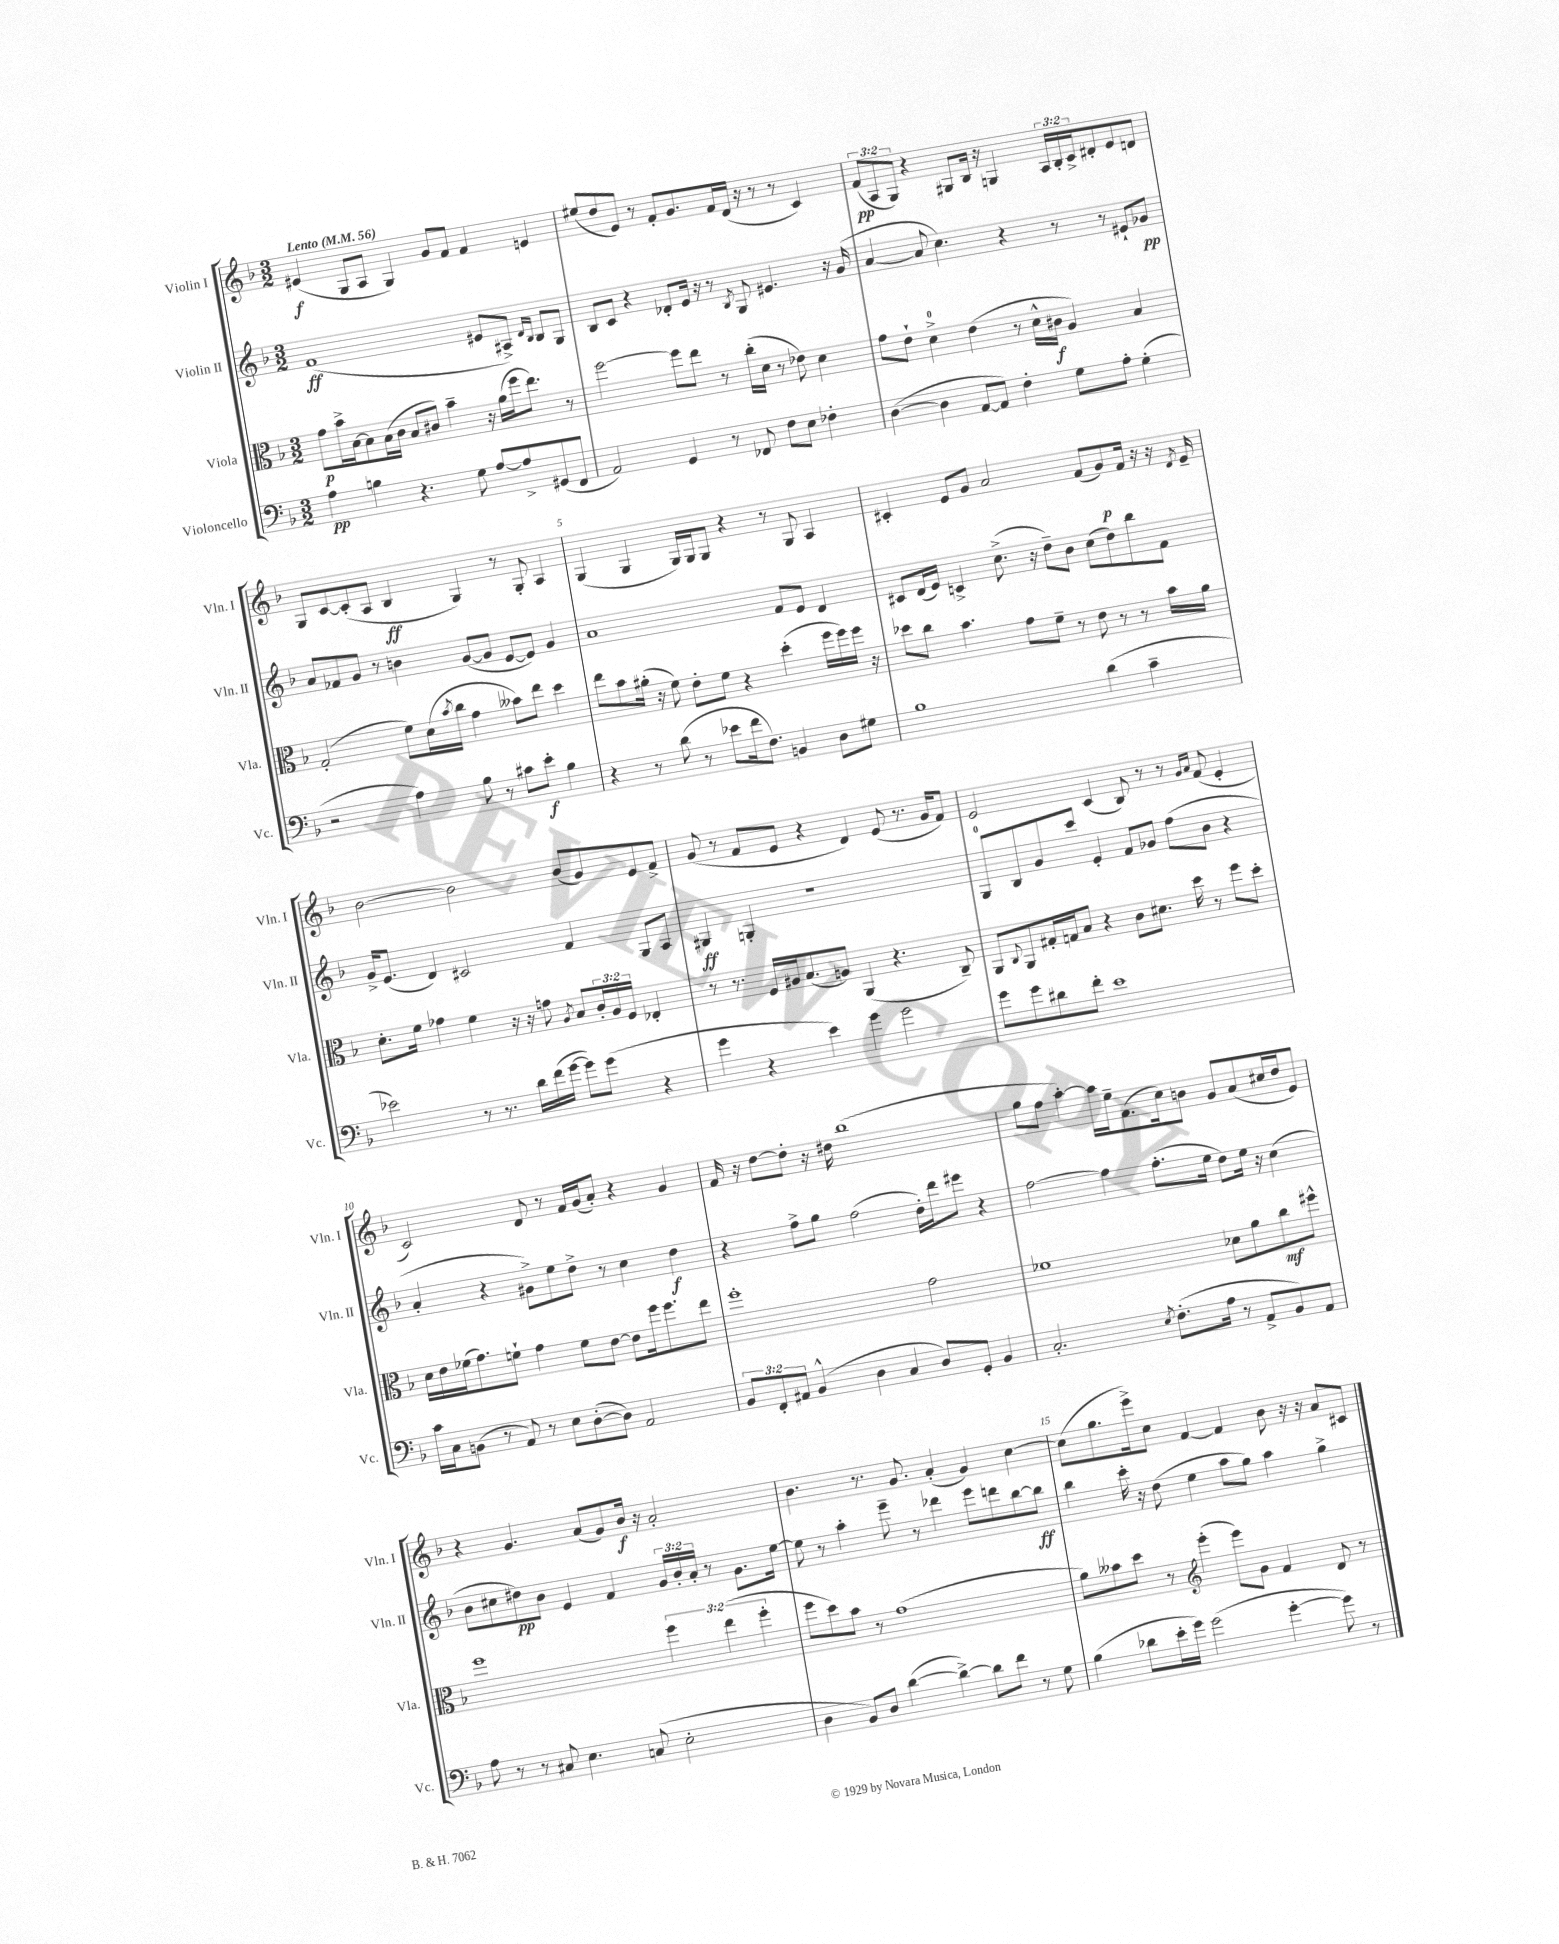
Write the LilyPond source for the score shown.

<<
\new StaffGroup <<
\new Staff = "s0" \with { instrumentName = "Violin I" shortInstrumentName = "Vln. I" } {
    \clef treble \key f \major \numericTimeSignature \time 3/2 \override Staff.TupletNumber.text = #tuplet-number::calc-fraction-text \tempo "Lento" 4 = 56
    eis'4\f( g8 a8 g4) g'8 f'8 f'4 e'4 |
    eis''8( d''8 e'8) r8 f'8-. g'8. f'16 d'16( r16 r8 r8 c'4) |
    \tuplet 3/2 { f'8\pp( a8 g8) } r4 gis8 bes16 r16 g4 \tuplet 3/2 { a16 bes16-. c'16-> } dis'8-. e'8 d'8 |
    g8 c'8~ c'8-.( a8 bes4\ff g4) r8 g8-. a4 |
    g4( g4 g16) g16 g8 r4 r8 g8 a4 |
    cis'4-. e'8 g'8 a'2 f'8( g'8\p) f'16 r16 r16 \acciaccatura { d'8 } e'16-- |
    bes'2~ bes'2 bes'8( g'8) e'8 f'8-> |
    g'8( r8 f'8 e'8 r4 d'4) e'8( r8. g'16 f'8) |
    e'2 c'4( bes8) r8 r8 \grace { g'16 a'16 } f'8( e'4-. |
    c'2) d'8 r8 f'16 g'16( a'8-.) r4 g'4 |
    f'16 r16 d''8~ d''8-. r16 dis''16 bes''1( |
    g''8 f''8 a''4~-.) a''16 e''16-- f'8.( c''16) b'8 g'8 a'8( cis''16 d''16 e'8) |
    r4 g'4. a'8( g'8) bes'16\f r16 a'2-. |
    bes'4. r8. g'8. a'4-.( g'4) c''4~ |
    c''8( g''8. e'''16->) c''8 f'4~ f'4 bes'8 r16 r16 a'8 cis'8 \bar "|." |
}
\new Staff = "s1" \with { instrumentName = "Violin II" shortInstrumentName = "Vln. II" } {
    \clef treble \key f \major \numericTimeSignature \time 3/2 \override Staff.TupletNumber.text = #tuplet-number::calc-fraction-text
    f'1\ff( eis'8 ais8->) \grace { d'16 bes16 } bes8 g8 |
    bes8 c'8 r4 des'8-. e'16 r16 r8 \acciaccatura { bes8 } g8 eis'4. r16 g'16( |
    a'4~ a'8 c''4.) r4 r8 r8 eis'8-! ges'8\pp |
    a'8 fes'8 g'8 r8 b'4 g'8~( g'8 e'8~ e'8) g'4 |
    a'1 f'8 e'8 d'4 |
    cis'8 d'16( e'16) c'4-> c''8.->( r16 d''8--) bes'8 c''8( d''8) bes''8 f'8 |
    g'16-> e'8.( d'4) cis'2 f'4 g8 a8 |
    gis4\ff g4-. r1 |
    g8-0 bes8 g'8 c'''8 e'4-. f'8 ges'8 f''8( bes'8 r4 |
    a'4-. r4 gis'8->) e''8 d''8-> r8 c''4 d''4\f |
    r4 f''8-> g''8 f''2( d''16-.) d'''16 eis'''8 r4 |
    f''2~ f''4 f''8.-.( e''16 d''8) e''16 r16 c''4( |
    bes'8 cis''8 dis''8\pp) bes'8 e'4 f'4 \tuplet 3/2 { g'16 bes'16-. a'16-. } r8 g'8. e''16~ |
    e''8 r8 a''4-. e'''8-- r8 des'''4 e'''8 d'''8 bes''8~ bes''8\ff |
    bes''4 c'''16-. r16 d''8( e''4 a''8 g''8) a''4 g''4-> \bar "|." |
}
\new Staff = "s2" \with { instrumentName = "Viola" shortInstrumentName = "Vla." } {
    \clef alto \key f \major \numericTimeSignature \time 3/2 \override Staff.TupletNumber.text = #tuplet-number::calc-fraction-text
    g'8\p bes'16-> bes16~ bes8 bes16( c'16 bes8 cis'8) bes'4-- r16 a'16( f''16 e''8.) r8 |
    f''2~ f''8 e''8 r8 c''16-.( d'16 r8 ees'8) d'4 |
    g'8 e'8-! d'4-0-> e'4( r8 d'16-^ cis'16\f a4) bes4 |
    g2-.( f'8) d'16( \acciaccatura { bes'8 } c''16 g'4 beses'8) e''8 d''4 |
    e''8 bes'8 ais'16-.( r16 f'8) e'8-. f'8 r4 d''4-.( f''16 f''16) f''16 r16 |
    des''8 c''8 bes'4. g'8 f'8-- r8 e'8 r8 r8 bes'16 a'16 |
    d'8.-. f'16 ges'4 f'4 r16 r16 g'8 \acciaccatura { a8 } bes8 \tuplet 3/2 { c'16-. a16 f16 } ees4-. |
    r8 r8. f16 ais16 bes8.( a8) a,4( r4. c8--) |
    a,8 \appoggiatura { c8 } a,8 gis16-. g16 bes8 r4 c'8 dis'8. d''16 r8 f''8 d''8-. |
    d'16 e'16 fes'16( g'8.) f'8-! g'4 f'8 e'8~ e'8 f''16 f''8. e''8 |
    f''1-. g'2 |
    fes'1 des'8 a'8 c''8\mf fis''8-^ |
    f''1 \tuplet 3/2 { f''4 e''4( f''4-. } |
    f''8 d''8) bes'8 r8 g'1( |
    a'8) beses'8 d''8 r8 \clef treble e'''4-.( e'''8) g'8 f'4 d'8 r8 \bar "|." |
}
\new Staff = "s3" \with { instrumentName = "Violoncello" shortInstrumentName = "Vc." } {
    \clef bass \key f \major \numericTimeSignature \time 3/2 \override Staff.TupletNumber.text = #tuplet-number::calc-fraction-text
    a4\pp b4 r4. g8 a8~ a8-> gis,8( f,8 |
    a,2) g,4 r8 fes,8 f8 e8 fes4-. |
    d4~( d4 a,8~ a,8) f4-. g8 a8-. g4-.( |
    r2 a4) bes8 r8 cis'8 e'8-.\f bes4 |
    r4 r8 d'8( r8 ees'8 f'16 f8.) b,4 d8 gis8 |
    bes1 d'4( c'4-- |
    ees'2) r8 r8. d'16 f'16( g'16~ g'8) g'8( r4 |
    g'4 r4 e'4) g'4 g'2 |
    g'8 g'8 dis'8 f'8-. e'1 |
    c'16 c16 b,8( r8 a,8) r8 e8 d8~-.( d8) a,2 |
    \tuplet 3/2 { bes,8 f,8-. ais,8 } bes,4-^( d4 c4 d8) g,8-. bes,4 |
    c2.-. \acciaccatura { e8 } f8.-.( a16 r8 a,8-> bes,8) a,8 |
    a8 r8 r8 cis8 e4. c8( e2-. |
    d4 bes,8) d8 d'4~( d'4~->) d'8 f'8 r8 g8 |
    bes4( des'8 e'16-. g'16) g'2( g'4~-. g'8) r8 \bar "|." |
}
>>
>>
\layout { \context { \Score \override BarNumber.break-visibility = ##(#f #t #t) barNumberVisibility = #(every-nth-bar-number-visible 5) } }
